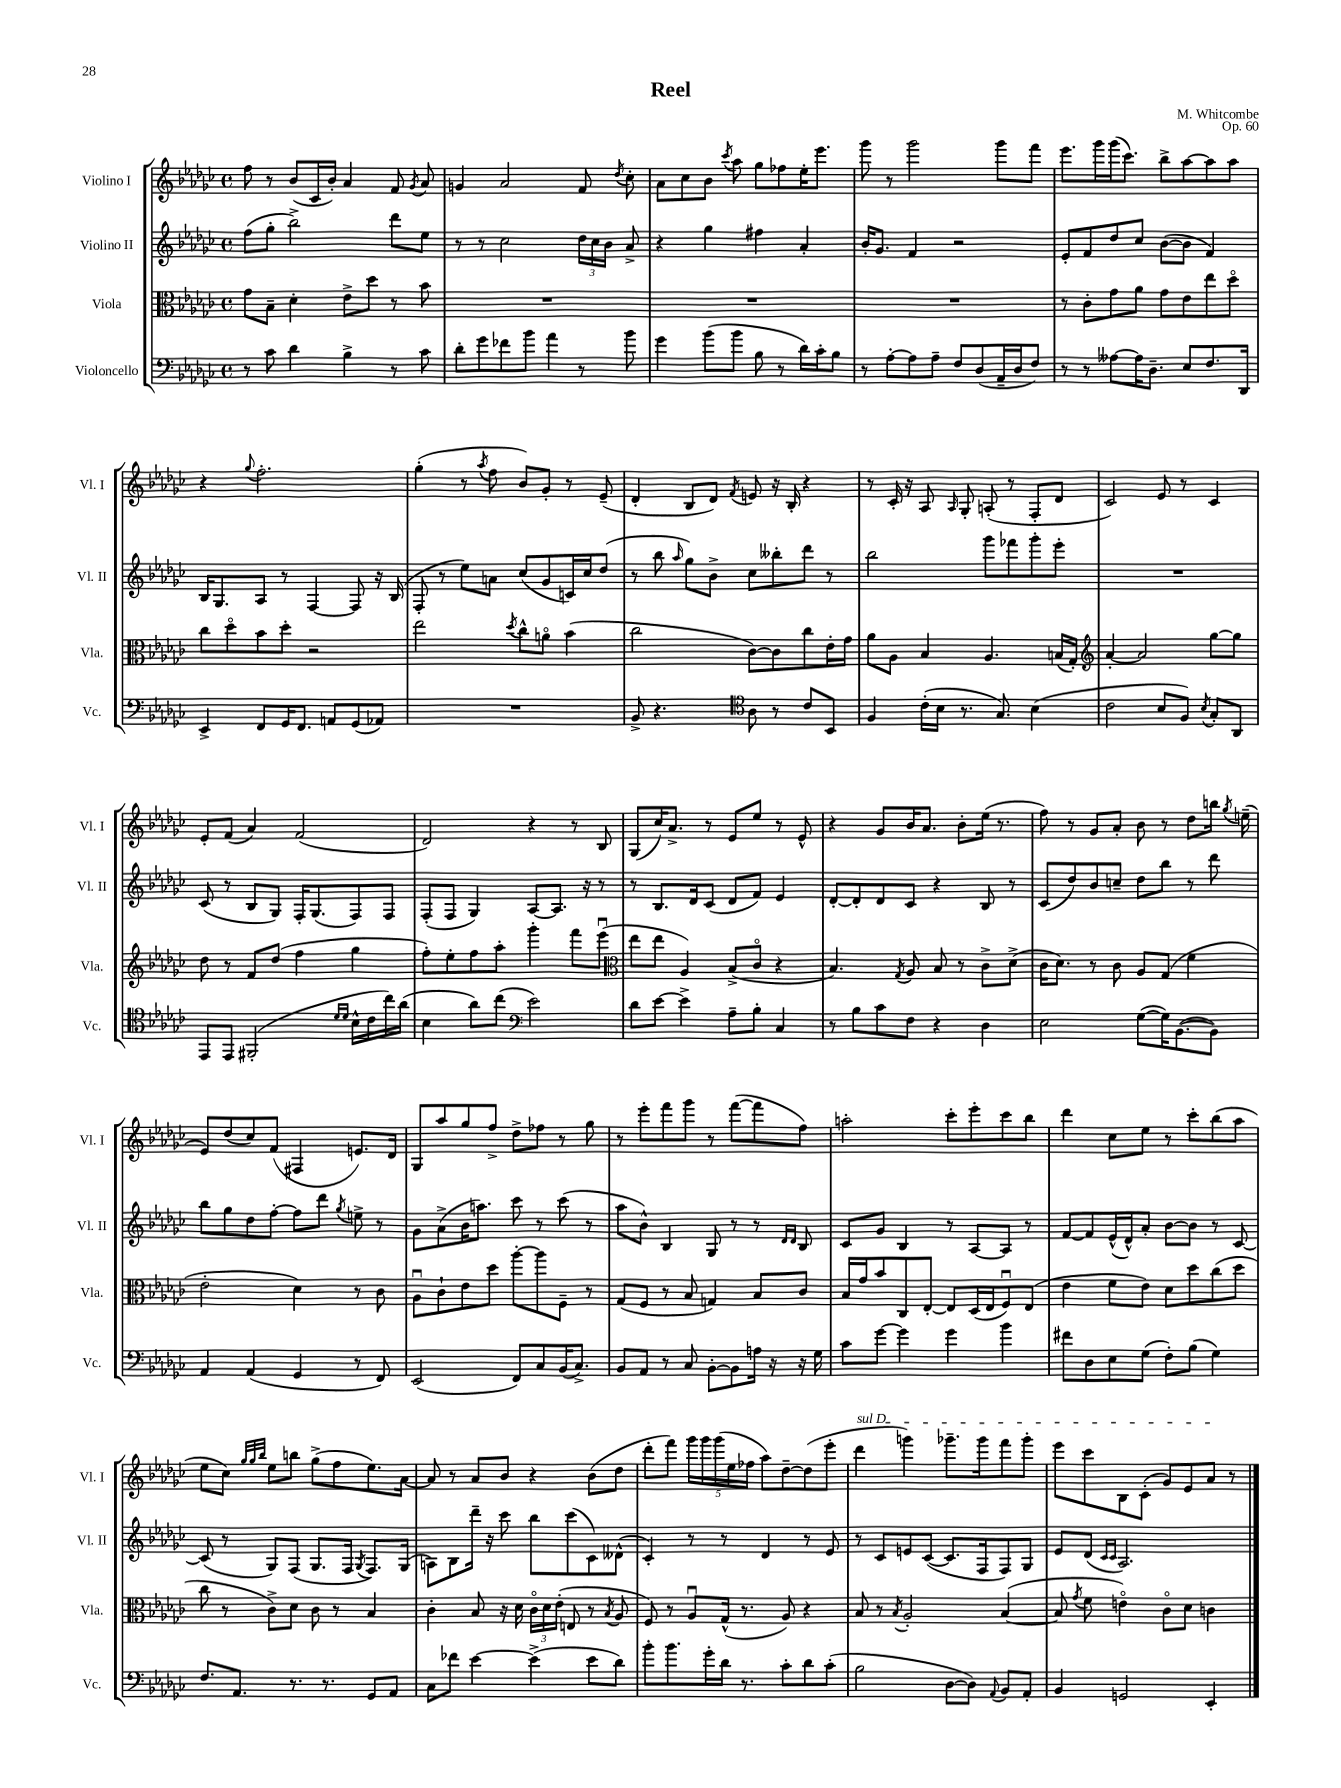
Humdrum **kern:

**kern	**kern	**kern	**kern
*staff4	*staff3	*staff2	*staff1
*clefF4	*clefC3	*clefG2	*clefG2
*k[b-e-a-d-g-c-]	*k[b-e-a-d-g-c-]	*k[b-e-a-d-g-c-]	*k[b-e-a-d-g-c-]
*M4/4	*M4/4	*M4/4	*M4/4
*met(c)	*met(c)	*met(c)	*met(c)
8r	8g-	(8ff	8ff
8c-	8B-~	8gg-'	8r
4d-	4d-'	2bb-^)	(8b-
.	.	.	16c-
.	.	.	16b-')
4B-^	8e-^	.	4a-
.	8dd-	.	.
8r	8r	8ddd-	8f
.	.	.	8qg-
8c-	8b-	8ee-	8a-
=	=	=	=
8d-'	1r	8r	4g
8g-	.	8r	.
8f-	.	2cc-	2a-
8b-	.	.	.
4a-	.	.	.
8r	.	24dd-	8f
.	.	24cc-	.
.	.	24b-	.
.	.	.	8qdd-
8b-	.	8a-^	8cc-'
=	=	=	=
4g-	1r	4r	8a-
.	.	.	8cc-
(8b-	.	4gg-	8b-
.	.	.	8qccc-
8b-	.	.	8aa-
8B-	.	4ff#	8gg-
8r	.	.	8ff-
16d-)	.	4a-'	16ee-'
16c-'	.	.	8.eee-
8B-	.	.	.
=	=	=	=
8r	1r	16b-'	8ggg-
.	.	8.g-	.
[8A-'	.	.	8r
8A-]	.	4f	2ggg-
8A-~	.	.	.
8F	.	2r	.
(8D-	.	.	.
16AA-~	.	.	8ggg-
16D-	.	.	.
8F)	.	.	8fff
=	=	=	=
8r	8r	8e-'	8.eee-
8r	8c-'	8f	.
.	.	.	16ggg-
[8A--	8g-	8dd-	(16ggg-
.	.	.	8.ccc-)
16A--]	8a-	8cc-	.
8.D-~	.	.	.
.	8g-	([8b-	8bb-^
8E-	8e-	8b-]	[8aa-
8.F	8ee-	4f)	8aa-]
.	8dd-o	.	8aa-
16DD-	.	.	.
=	=	=	=
4EE-^	8cc-	16B-	4r
.	.	8.G-	.
.	8dd-o	.	.
.	.	.	8qqgg-
8FF	8b-	8A-	2.ff'
16GG-	8dd-'	8r	.
8.FF	.	.	.
.	2r	[4F	.
8AA	.	.	.
(8GG-	.	8F]	.
8AA-)	.	16r	.
.	.	(16B-	.
=	=	=	=
1r	2ee-	8F'	(4gg-'
.	.	8r	.
.	.	8ee-)	8r
.	.	.	8qaa-
.	.	8a	8ff
.	8qdd-	.	.
.	8cc-^^	(8cc-	8b-)
.	8ao	8g-	8g-'
.	(4b-	16c)	8r
.	.	16cc-	.
.	.	(8dd-	(8e-~
=	=	=	=
8BB-^	2cc-	8r	4d-'
4.r	.	8bb-	.
.	.	16qqaa-	.
.	.	8gg-)	8B-
.	.	8b-^	8d-)
*clefC4	*	*	*
.	.	.	8qf
8A-	[8c-)	8cc-	8e
8r	8c-]	8bb--'	16r
.	.	.	16B-'
8c-	8cc-	8ddd-	4r
8BB-	16e-'	8r	.
.	16g-	.	.
=	=	=	=
4F	8a-	2bb-	8r
.	8A-	.	16c-'
.	.	.	16r
(16c-'	4B-	.	8A-
16B-	.	.	.
.	.	.	16qqA-
8.r	.	.	8G-'
.	4.A-	8ggg-	(8A'
8.G-)	.	.	.
.	.	8fff-	8r
(4B-	.	8ggg-'	8F'
.	(16B	8eee-'	8d-
.	16G-')	.	.
=	=	=	=
*	*clefG2	*	*
2c-	[4a-'	1r	2c-)
.	2a-]	.	.
8B-	.	.	8e-
8F)	.	.	8r
8qB-	.	.	.
8G-'	[8gg-	.	4c-
8AA-	8gg-]	.	.
=	=	=	=
8EE-	8dd-	(8c-	8e-'
8EE-	8r	8r	(8f
(2FF#'	8f	8B-	4a-)
.	(8dd-	8G-)	.
.	4ff	16F'	(2f
.	.	(8.G-	.
16qqd-	.	.	.
16qqd-	.	.	.
16B-^^	4gg-	8F)	.
16c-	.	.	.
16cc-)	.	8F	.
(16a-	.	.	.
=	=	=	=
4B-	8ff')	(8F'	2d-)
.	8ee-'	8F	.
8a-)	8ff	4G-)	.
(8cc-	8aa-'	.	.
*clefF4	*	*	*
2e-)	4ggg-'	[8A-	4r
.	.	8.A-]	.
.	8fff	.	8r
.	.	16r	.
.	(8eee-u	8r	8B-
=	=	=	=
*	*clefC3	*	*
8d-	8ee-	8r	(8G-
[8e-	8ee-	8.B-	16cc-)
.	.	.	8.a-^
4e-^]	4A-)	.	.
.	.	16d-	.
.	.	(8c-	8r
8A-~	(8B-^	8d-	8e-
8B-'	8c-o	8f)	8ee-
4C-	4r	4e-	8r
.	.	.	8e-^^
=	=	=	=
8r	4.B-)	[8d-'	4r
8B-	.	8d-']	.
8c-	.	8d-	8g-
.	8qG-	.	.
8F	8A-	8c-	16b-
.	.	.	8.a-
4r	8B-	4r	.
.	8r	.	8b-'
4D-	8c-^	8B-	(16ee-
.	.	.	8.r
.	(8d-^	8r	.
=	=	=	=
2E-	16c-	(8c-	8ff)
.	8.d-)	.	.
.	.	8dd-)	8r
.	8r	8b-	8g-
.	8c-	8cc~	8a-'
([8G-	8A-	8dd-	8b-
16G-])	(8G-	8bb-	8r
([8.BB-	.	.	.
.	4f	8r	8dd-
8BB-])	.	8ddd-	16bb
.	.	.	8qgg-
.	.	.	(16ee~
=	=	=	=
4AA-	2e-'	8bb-	8e-)
.	.	8gg-	(8dd-
(4AA-	.	8dd-	8cc-)
.	.	[8ff'	(8f
4GG-	4d-)	8ff]	4F#
.	.	8ddd-	.
.	.	8qgg-	.
8r	8r	8ee^	8.e)
8FF)	8c-	8r	.
.	.	.	16d-
=	=	=	=
(2EE-	8A-u	8g-	8G-
.	8c-`	(8a-^	8aa-
.	8e-	16b-	8gg-
.	.	8.aa)	.
.	8dd-	.	8ff^
8FF)	[8aa-'	8ccc-	8dd-^
8C-	8aa-]	8r	8ff-
(16BB-	8F~	(8ccc-	8r
8.C-^)	.	.	.
.	8r	8r	8gg-
=	=	=	=
8BB-	(8G-	8aa-	8r
8AA-	8F	8b-^^)	8eee-'
8r	8r	4B-	8fff
8C-	8B-	.	8ggg-
[8BB-'	4G)	8G-	8r
8BB-]	.	8r	([8fff
16A	8B-	8r	8fff]
16r	.	.	.
.	.	16qqd-	.
.	.	16qqd-	.
16r	8c-	8B-	8ff)
16G-	.	.	.
=	=	=	=
8c-	16B-	8c-	2aa'
.	16g-	.	.
[8g-	8b-	8g-	.
4g-]	8C-	4B-	.
.	[8E-'	.	.
4g-	8E-]	8r	8ccc-'
.	(16D-	[8A-	8eee-'
.	16E-	.	.
4b-	8Fu)	8A-]	8ccc-
.	(8E-	8r	8bb-
=	=	=	=
8f#	4e-	[8f	4ddd-
8D-	.	8f]	.
8E-	8f	(16e-^^	8cc-
.	.	16d-^^)	.
(8G-	8e-)	8a-'	8ee-
8F')	8d-	[8b-	8r
(8B-	8dd-	8b-]	8ccc-'
4G-)	(8cc-	8r	(8bb-
.	8dd-	[8c-	8aa-
=	=	=	=
8.F	8cc-	(8c-]	8ee-
.	8r	8r	8cc-)
8.AA-	.	.	.
.	.	.	32qqgg-
.	.	.	32qqgg-
.	.	.	32qqbb-
.	8c-^)	8G-)	8ee-
8.r	8d-	(8F	8bb
.	8c-	8.G-	(8gg-^
8.r	.	.	.
.	8r	.	8ff
.	.	16F	.
.	.	8qG-	.
8GG-	4B-	8.F)	8.ee-)
8AA-	.	.	.
.	.	(16G-	[16a-
=	=	=	=
8C-	4c-'	8A)	8a-]
8f-	.	8B-	8r
[4e-	8B-	16ddd-~	8a-
.	.	16r	.
.	16r	8ccc-	8b-
.	16d-	.	.
(4e-^]	24c-o	8bb-	4r
.	24d-	.	.
.	(24e-'	.	.
.	8E	(8ccc-	.
8e-	8r	8c-)	(8b-
.	8qB-	.	.
8d-)	8A-	(8d--^^	8dd-
=	=	=	=
8b-'	8F)	4c-')	8ddd-'
8.b-	8r	.	8fff)
.	8A-u	8r	20ggg-
.	.	.	20ggg-
16g-'	.	.	.
.	.	.	(20ggg-
16d-	(16G-^^	8r	.
.	.	.	20ee-
8.r	8.r	.	.
.	.	.	20ff-
.	.	4d-	8aa-)
8c-'	8A-)	.	[8dd-~
8d-	4r	8r	(8dd-]
(8c-'	.	8e-	8eee-'
=	=	=	=
2B-	8B-	8r	4ddd-
.	8r	8c-	.
.	8qB-	.	.
.	2A-'	8e	4ggg)
.	.	([8c-	.
[8D-	.	8.c-]	8.ggg-~
8D-])	.	.	.
.	.	16F	16ggg-
8qqAA-	.	.	.
8BB-	([4B-	8F)	8fff
8AA-'	.	8G-	8ggg-'
=	=	=	=
4BB-	8B-]	8e-	8eee-
.	8qg-	.	.
.	8f	(8d-	8ccc-
.	.	16qqc-	.
.	.	16qqc-	.
2GG	4eo)	2.A-)	8B-
.	.	.	(8c-'
.	8c-o	.	8g-)
.	8d-	.	8e-
4EE-'	4c	.	8a-
.	.	.	8r
==	==	==	==
*-	*-	*-	*-
